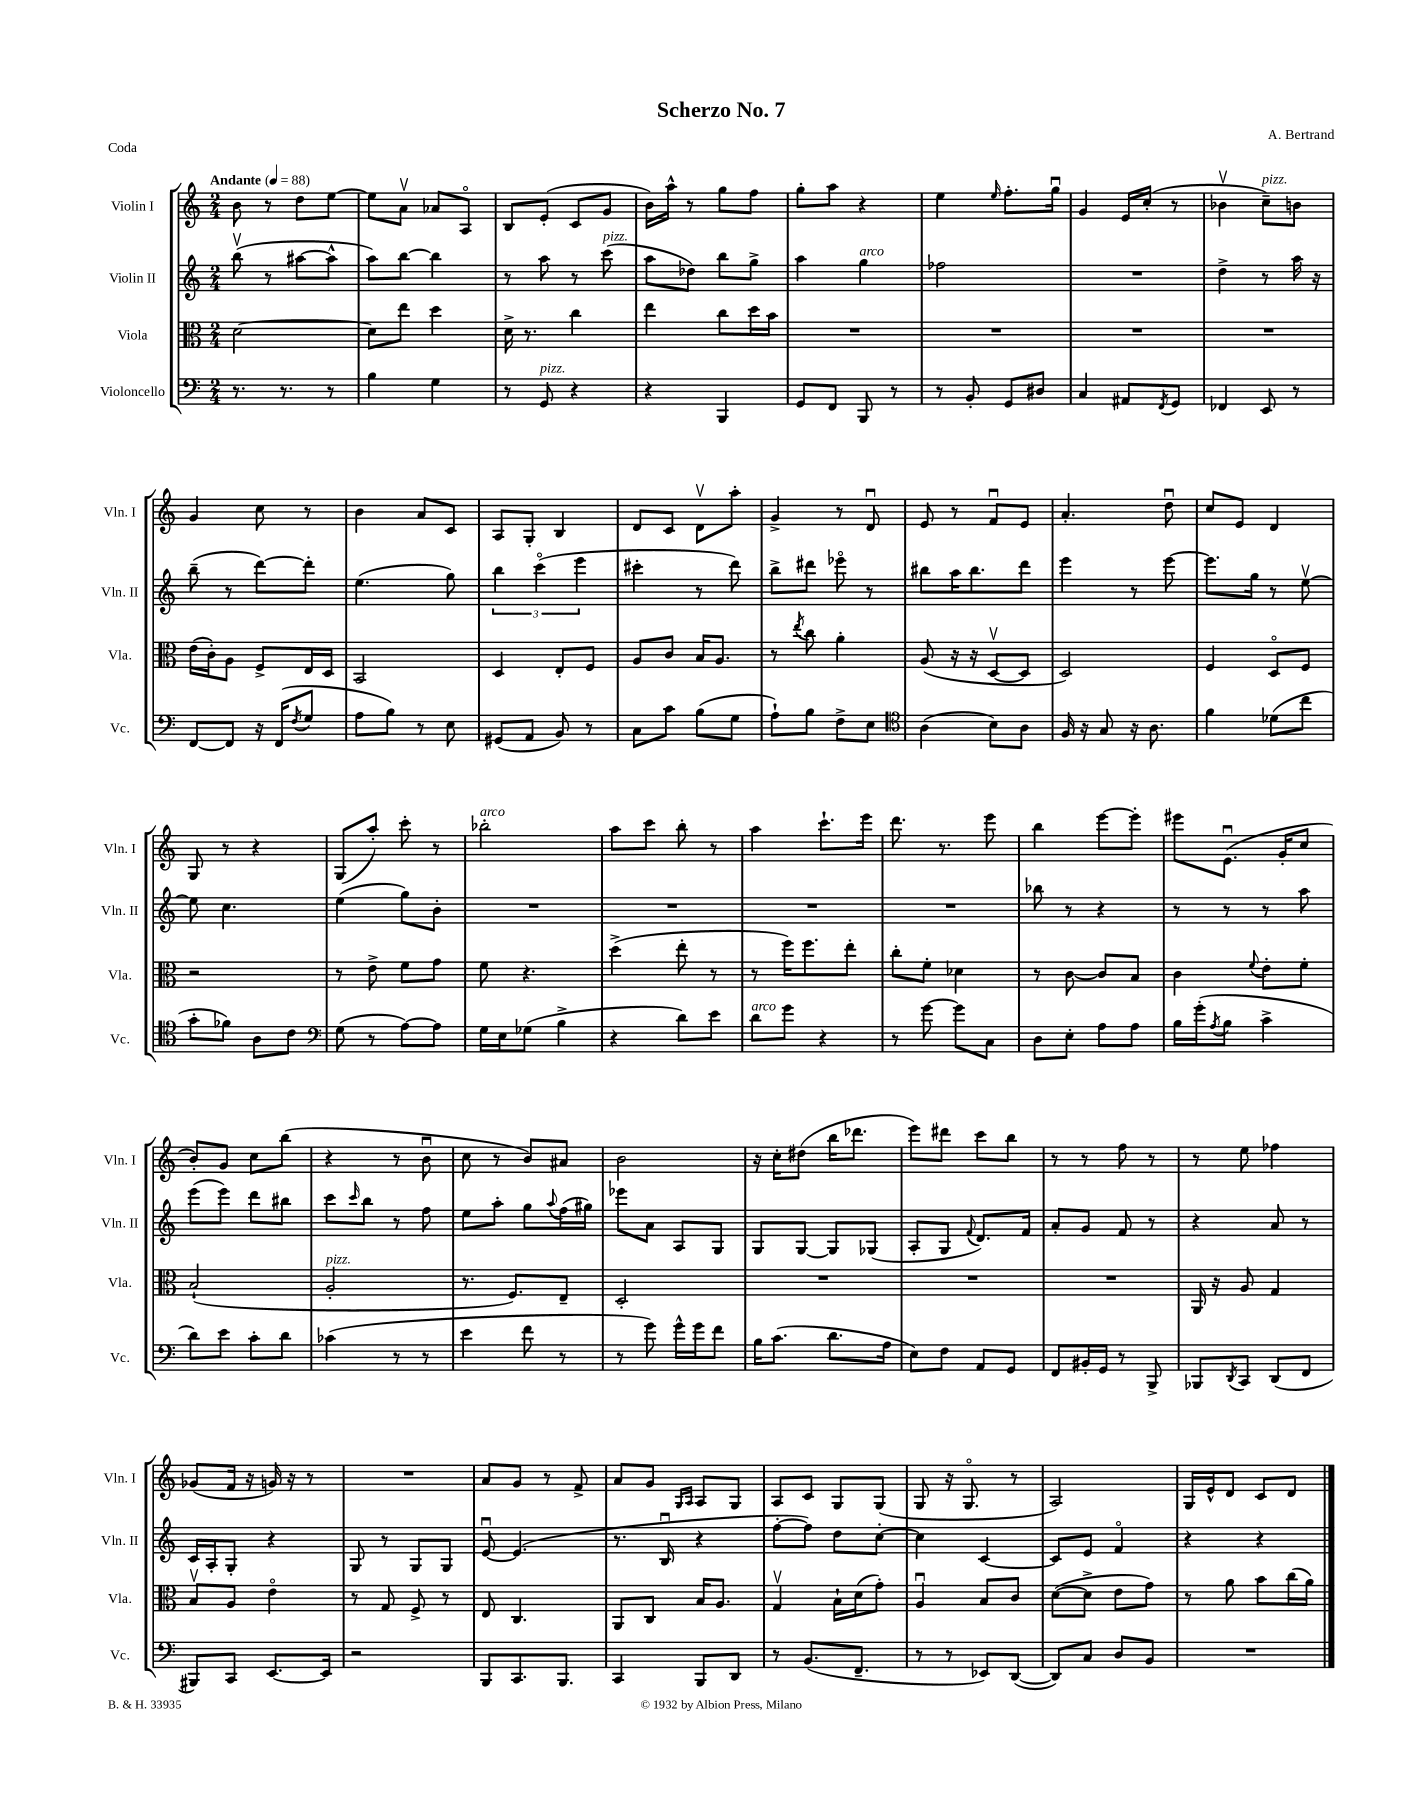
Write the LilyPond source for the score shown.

\header { title = "Scherzo No. 7" composer = "A. Bertrand" piece = "Coda" }
<<
\new StaffGroup <<
\new Staff = "s0" \with { instrumentName = "Violin I" shortInstrumentName = "Vln. I" } {
    \clef treble \key c \major \numericTimeSignature \time 2/4 \tempo "Andante" 4 = 88
    b'8 r8 d''8 e''8~ |
    e''8 a'8\upbow aes'8 a8\flageolet |
    b8 e'8-.( c'8 g'8 |
    b'16) a''16-^ r8 g''8 f''8 |
    g''8-. a''8 r4 |
    e''4 \grace { e''16 } f''8.-. g''16\downbow |
    g'4 e'16 c''16-.( r8 |
    bes'4\upbow c''8--^\markup { \italic "pizz." }) b'8 |
    g'4 c''8 r8 |
    b'4 a'8 c'8 |
    a8 g8-. b4 |
    d'8 c'8 d'8\upbow a''8-. |
    g'4-> r8 d'8\downbow |
    e'8 r8 f'8\downbow e'8 |
    a'4.-. d''8\downbow |
    c''8 e'8 d'4 |
    g8 r8 r4 |
    g8( a''8-.) c'''8-. r8 |
    bes''2-.^\markup { \italic "arco" } |
    a''8 c'''8 b''8-. r8 |
    a''4 c'''8.-! e'''16 |
    d'''8. r8. e'''8 |
    b''4 e'''8~ e'''8-. |
    eis'''8 e'8.\downbow( g'16-. c''8 |
    b'8-.) g'8 c''8 b''8( |
    r4 r8 b'8\downbow |
    c''8 r8 b'8) ais'8 |
    b'2 |
    r16 c''16-. dis''8( b''16 des'''8. |
    e'''8) dis'''8 c'''8 b''8 |
    r8 r8 f''8 r8 |
    r8 e''8 fes''4 |
    ges'8( f'16 r16 g'16) r16 r8 |
    R2 |
    a'8 g'8 r8 f'8-> |
    a'8 g'8 \grace { g16 a16 } a8 g8 |
    a8 c'8 g8 g8( |
    g8 r16 g8.\flageolet r8 |
    a2) |
    g16 e'16-^ d'8 c'8 d'8 \bar "|." |
}
\new Staff = "s1" \with { instrumentName = "Violin II" shortInstrumentName = "Vln. II" } {
    \clef treble \key c \major \numericTimeSignature \time 2/4
    b''8\upbow( r8 ais''8~ ais''8-^ |
    a''8) b''8~ b''4 |
    r8 a''8 r8 c'''8^\markup { \italic "pizz." }( |
    a''8 des''8) b''8 g''8-> |
    a''4 g''4^\markup { \italic "arco" } |
    fes''2 |
    R2 |
    d''4-> r8 a''16 r16 |
    b''8--( r8 d'''8~) d'''8-. |
    e''4.( g''8) |
    \tuplet 3/2 { b''4 c'''4\flageolet( e'''4 } |
    cis'''4-. r8 d'''8) |
    b''8-> dis'''8 ees'''8\flageolet r8 |
    bis''8 a''16 bis''8. d'''8 |
    e'''4 r8 e'''8~ |
    e'''8. g''16 r8 e''8~\upbow |
    e''8 c''4. |
    e''4( g''8) b'8-. |
    R2 |
    R2 |
    R2 |
    R2 |
    bes''8 r8 r4 |
    r8 r8 r8 a''8 |
    e'''8( e'''8) d'''8 bis''8 |
    c'''8 \grace { c'''16 } b''8 r8 f''8 |
    e''8 a''8-. g''8 \appoggiatura { a''8 } f''16( gis''16) |
    ees'''8 a'8 a8 g8 |
    g8 g8~ g8 ges8( |
    a8-. g8 \appoggiatura { f'8 } d'8.) f'16 |
    a'8-. g'8 f'8 r8 |
    r4 a'8 r8 |
    c'16 a16-. g8-. r4 |
    g8 r8 g8 g8 |
    e'8~\downbow e'4.( |
    r8. b16\downbow r4 |
    f''8~-. f''8) d''8 c''8~-. |
    c''4 c'4~ |
    c'8 e'8 f'4\flageolet |
    r4 r4 \bar "|." |
}
\new Staff = "s2" \with { instrumentName = "Viola" shortInstrumentName = "Vla." } {
    \clef alto \key c \major \numericTimeSignature \time 2/4
    d'2~ |
    d'8 e''8 d''4 |
    d'16-> r8. c''4 |
    e''4 c''8 d''16 b'16 |
    R2 |
    R2 |
    R2 |
    R2 |
    e'16( c'16-.) a8 f8-> e16 d16 |
    b,2 |
    d4 e8-. f8 |
    a8 c'8 b16 a8. |
    r8 \acciaccatura { e''8 } c''8 a'4-. |
    a8( r16 r16 d8~\upbow d8 |
    d2) |
    f4 d8\flageolet f8 |
    r2 |
    r8 e'8-> f'8 g'8 |
    f'8 r4. |
    d''4->( e''8-. r8 |
    r8 f''16) f''8. e''8-. |
    c''8-. f'8-. des'4 |
    r8 c'8~ c'8 b8 |
    c'4 \appoggiatura { f'8 } e'8-. f'8-. |
    b2-!( |
    a2-.^\markup { \italic "pizz." } |
    r8. f8.) e8-- |
    d2-. |
    R2 |
    R2 |
    R2 |
    a,16 r16 a8 g4 |
    b8\upbow a8 e'4\flageolet |
    r8 g8 f8-> r8 |
    e8 c4. |
    a,8 c8 b16 a8. |
    g4\upbow b16-! d'16( g'8-.) |
    a4\downbow b8 c'8 |
    d'8~( d'8-> e'8 g'8) |
    r8 a'8 b'8 c''16( a'16) \bar "|." |
}
\new Staff = "s3" \with { instrumentName = "Violoncello" shortInstrumentName = "Vc." } {
    \clef bass \key c \major \numericTimeSignature \time 2/4
    r8. r8. r8 |
    b4 g4 |
    r8 g,8^\markup { \italic "pizz." } r4 |
    r4 b,,4 |
    g,8 f,8 b,,8 r8 |
    r8 b,8-. g,8 dis8 |
    c4 ais,8 \acciaccatura { f,8 } g,8 |
    fes,4 e,8 r8 |
    f,8~ f,8 r16 f,16( \acciaccatura { f8 } g8 |
    a8 b8) r8 e8 |
    gis,8( a,8 b,8) r8 |
    c8 c'8 b8( g8 |
    a8-!) b8 f8-> e8 |
    \clef tenor a4( b8) a8 |
    f16 r16 g8 r16 a8. |
    f'4 des'8( c''8 |
    g'8-. fes'8) a8 c'8 |
    \clef bass g8( r8 a8~) a8 |
    g16 e16 ges8( b4-> |
    r4 d'8) e'8 |
    d'8^\markup { \italic "arco" } g'8 r4 |
    r8 g'8~ g'8 c8 |
    d8 e8-. a8 a8 |
    b16 g'16-.( \acciaccatura { a8 } b8 c'4-> |
    d'8) e'8 c'8-. d'8 |
    ces'4( r8 r8 |
    e'4 f'8 r8 |
    r8 g'8) g'16-^ g'16 f'8 |
    b16 c'8.( d'8. a16 |
    e8) f8 a,8 g,8 |
    f,8 bis,16-. g,16 r8 b,,8-> |
    bes,,8 \acciaccatura { d,8 } c,8 d,8( f,8 |
    bis,,8) c,8 e,8.~ e,16 |
    r2 |
    b,,8 c,8. b,,8. |
    c,4 b,,8 d,8 |
    r8 b,8.( f,8.-- |
    r8 r8 ees,8) d,8~( |
    d,8) c8 d8 b,8 |
    R2 \bar "|." |
}
>>
>>
\layout { \context { \Score \remove "Bar_number_engraver" } }
